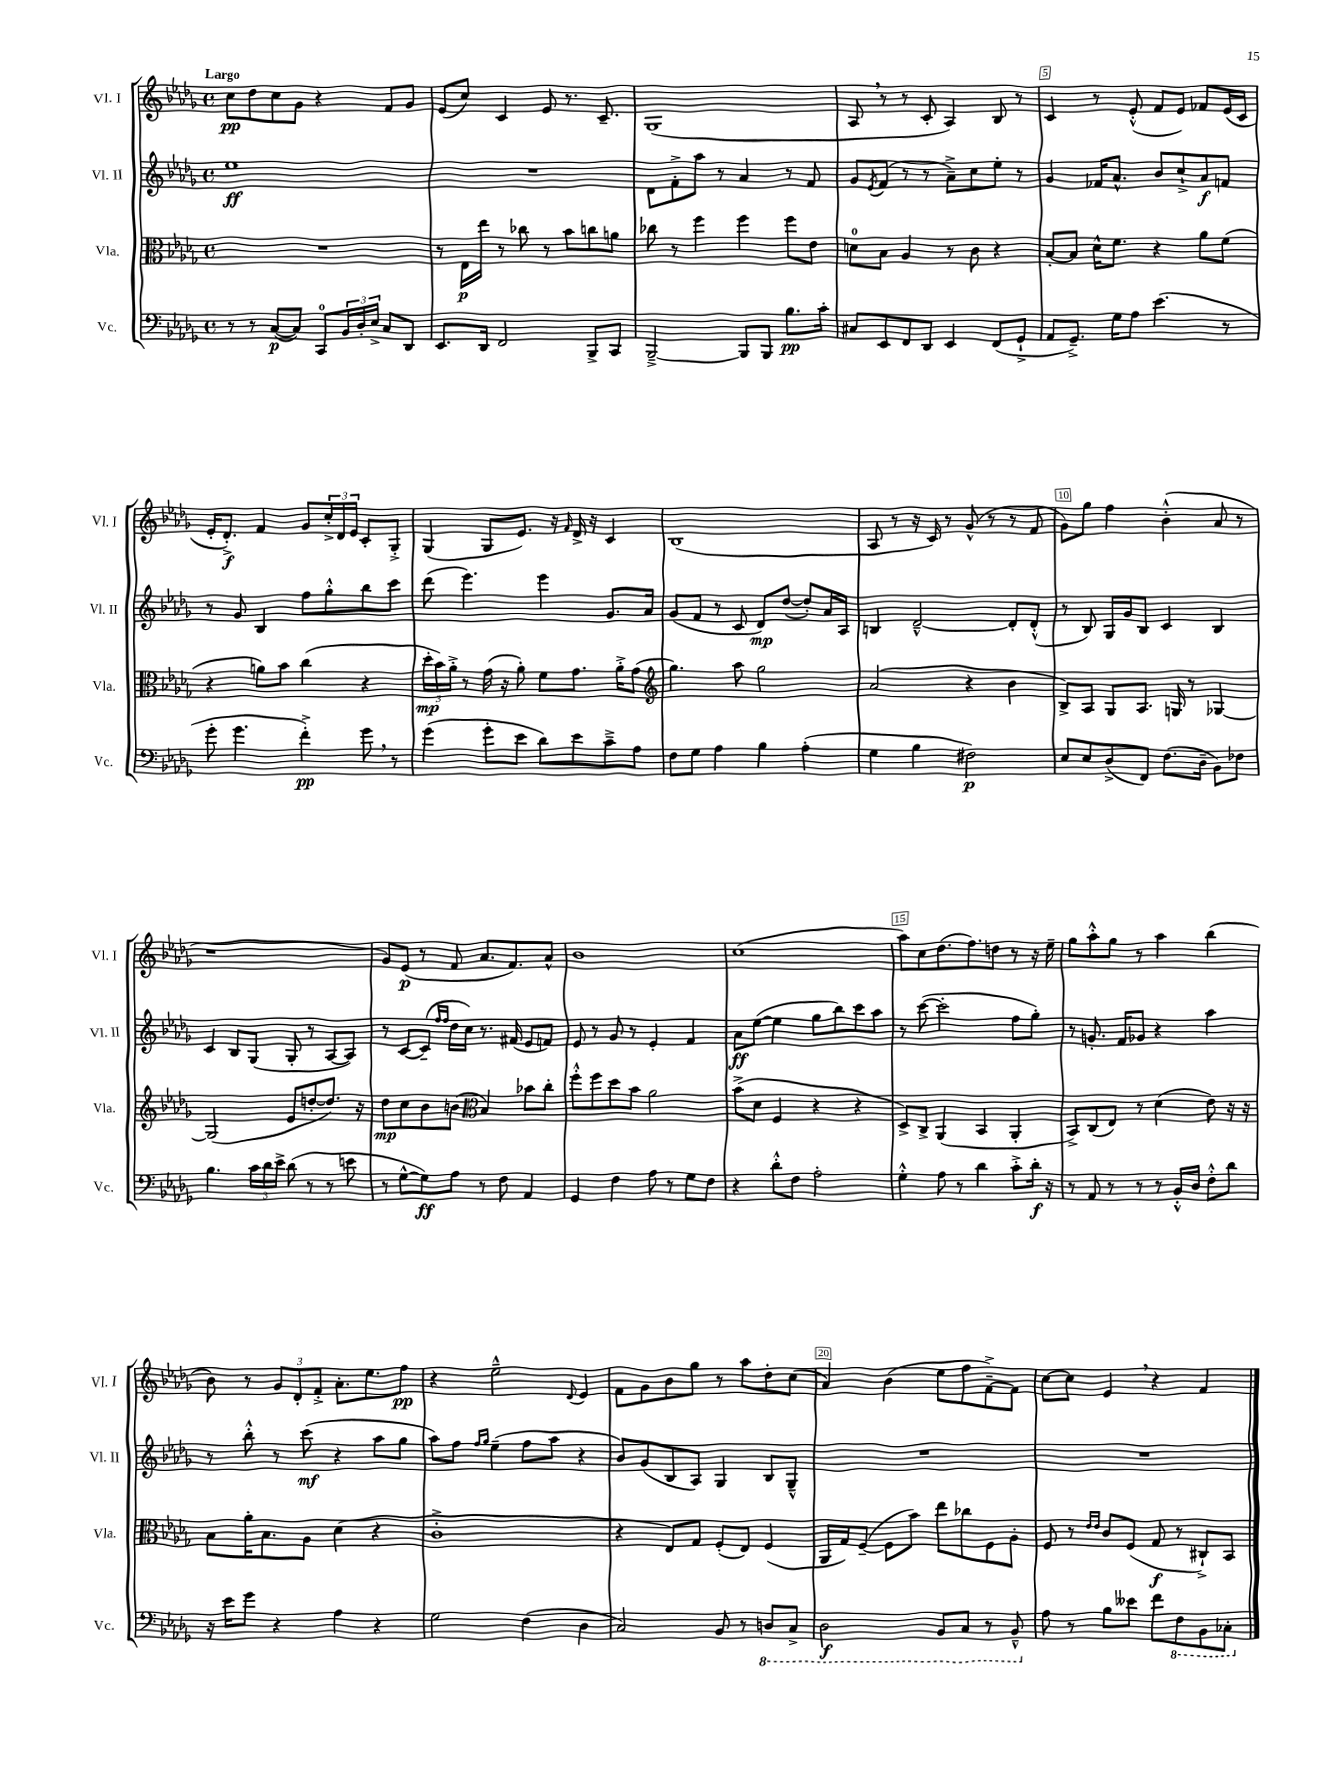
<<
\new StaffGroup <<
\new Staff = "s0" \with { instrumentName = "Vl. I" shortInstrumentName = "Vl. I" } {
    \clef treble \key des \major \defaultTimeSignature \time 4/4 \tempo "Largo"
    c''8\pp des''8 c''8 ges'8 r4 f'8 ges'8 |
    ees'8( c''8) c'4 ees'8 r8. c'8.-- |
    ges1( |
    aes8 \breathe r8 r8 c'8-. aes4) bes8 r8 |
    c'4 r8 ees'8-.-^( f'8 ees'8) fes'8 ees'16( c'16 |
    ees'16-. des'8.-.->\f) f'4 ges'8 \tuplet 3/2 { c''16-.-> des'16 ees'16 } c'8-. ges8-.-> |
    ges4( ges8 ees'8.) r16 \grace { f'16 } des'16-> r16 c'4 |
    bes1( |
    aes8 r8 r16 c'16) r8 ges'8-^( r8 r8 f'8 |
    ges'8) ges''8 f''4 bes'4-.-^( aes'8 r8 |
    r1 |
    ges'8) ees'8\p( r8 f'8 aes'8. f'8.) aes'8-^ |
    bes'1 |
    c''1( |
    aes''8) c''8 des''8.( f''8.) d''8 r8 r16 ees''16-- |
    ges''8 aes''8-.-^ ges''8 r8 aes''4 bes''4( |
    bes'8) r8 \tuplet 3/2 { ges'8 des'8-. f'8-.-> } aes'8.-. ees''8. f''8\pp |
    r4 ees''2---^ \appoggiatura { des'8 } ees'4 |
    f'8 ges'8 bes'8 ges''8 r8 aes''8 des''8-. c''8( |
    aes'4) bes'4( ees''8 f''8 f'8~--->) f'8 |
    c''8~ c''8 ees'4 \breathe r4 f'4 \bar "|." |
}
\new Staff = "s1" \with { instrumentName = "Vl. II" shortInstrumentName = "Vl. II" } {
    \clef treble \key des \major \defaultTimeSignature \time 4/4
    ees''1\ff |
    R1 |
    des'8 f'8-.-> aes''8 r8 aes'4 r8 f'8 |
    ges'8 \acciaccatura { ees'8 } f'8( r8 r8 aes'8--->) c''8 ees''8-. r8 |
    ges'4 fes'16 aes'8.-^ bes'8 c''8-!-> aes'8\f f'8 |
    r8 ges'8 bes4 f''8 ges''8-.-^ bes''8 c'''8 |
    des'''8( ees'''4.) ees'''4 ges'8. aes'16 |
    ges'8( f'8 r8 c'8 des'8\mp) des''8~( des''8-.) aes'16 aes16 |
    b4 des'2~---^ des'8-. des'8-.-^( |
    r8 bes8) ges16 ges'16 bes8 c'4 bes4 |
    c'4 bes8 ges8( ges8-. r8 aes8~ aes8) |
    r8 c'8~ c'8--( \grace { f''16 f''16 } des''16 c''16) r8. fis'16( ees'8 f'8) |
    ees'8 r8 ges'8 r8 ees'4-. f'4 |
    aes'8\ff ees''8~( ees''4 ges''8 bes''8) c'''8 aes''8 |
    r8 c'''8~( c'''2-. f''8 ges''8-.) |
    r8 g'8.-. f'16 ges'8 r4 aes''4 |
    r8 bes''8-.-^ r8 c'''8\mf( r4 aes''8 ges''8 |
    aes''8) f''8 \grace { f''16 ges''16 } ees''4--( f''8 aes''8 r4 |
    bes'8) ges'8( bes8 aes8) ges4 bes8 ges8---^ |
    R1 |
    R1 \bar "|." |
}
\new Staff = "s2" \with { instrumentName = "Vla." shortInstrumentName = "Vla." } {
    \clef alto \key des \major \defaultTimeSignature \time 4/4
    R1 |
    r8 ees16\p ees''16 r8 ces''8 r8 bes'8 c''8 a'8 |
    ces''8 r8 f''4 f''4 f''8 ees'8 |
    d'8-0 bes8 aes4 r8 c'8 r4 |
    bes8~-. bes8 des'16-^ f'8. r4 aes'8 f'8( |
    r4 a'8) bes'8 c''4( r4 |
    \tuplet 3/2 { des''16-.\mp bes'16) aes'16-.-> } r8 ges'16( r16 aes'8-.) f'8 ges'8. aes'16-.-> ges'8( |
    \clef treble ges''4.) aes''8 ges''2 |
    aes'2( r4 bes'4 |
    bes8->) aes8 ges8 aes8. g16 r8 ges4~ |
    ges2( ees'8 d''8~-. d''8.) r16 |
    des''8\mp c''8 bes'8 b'8( \clef alto bes4) bes'8 c''8-. |
    f''8-.-^ f''8 des''8 bes'8 aes'2 |
    bes'8->( des'8 f4 r4 r4 |
    des8->) c8-> aes,4( bes,4 aes,4-. |
    bes,8->) c8( ees8) r8 des'4( ees'8) r16 r16 |
    bes8 aes'16-. bes8. aes8 des'4( r4 |
    c'1-.-> |
    r4 ees8) ges8 f8-.( ees8) f4( |
    aes,16 ges16) f8~--( f8 bes'8) ees''8 ces''8 f8 aes8-. |
    f8 r8 \grace { ees'16 ees'16 } c'8 f8( ges8\f r8 cis8-!->) bes,8 \bar "|." |
}
\new Staff = "s3" \with { instrumentName = "Vc." shortInstrumentName = "Vc." } {
    \clef bass \key des \major \defaultTimeSignature \time 4/4
    r8 r8 c8~\p( c8) c,8-0 \tuplet 3/2 { bes,16 des16-. ees16-> } c8 des,8 |
    ees,8. des,16 f,2 bes,,8-> c,8 |
    bes,,2~---> bes,,8 bes,,8 bes8.\pp c'16-. |
    cis8 ees,8 f,8 des,8 ees,4 f,8( ges,8-!-> |
    aes,8 ges,8.--->) ges16 aes8 ees'4.( r8 |
    ges'8-. ges'4. f'4-.->\pp) ges'8 \breathe r8 |
    ges'4( ges'8-. ees'8 des'8) ees'8 c'8---> aes8 |
    f8 ges8 aes4 bes4 aes4-.( |
    ges4 bes4 fis2\p) |
    ees8 ees8 des8->( f,8) f8.( des16-- bes,8) fes8 |
    bes4. \tuplet 3/2 { c'16 des'16 ees'16-> } des'8( r8 r8 e'8 |
    r8 ges8~-^ ges8\ff) aes8 r8 f8 aes,4 |
    ges,4 f4 aes8 r8 ges8 f8 |
    r4 des'8-.-^ f8 aes2-. |
    ges4-.-^ aes8 r8 des'4 c'8-.-> des'16-.\f r16 |
    r8 aes,8 r8 r8 r8 bes,16-.-^ des16 f8-.-^ des'8 |
    r16 ees'16 ges'8 r4 aes4 r4 |
    ges2 f4( des4 |
    c2) bes,8 r8 \ottava #-1 d,8 c,8-> |
    des,2\f bes,,8 c,8 r8 bes,,8---^ \ottava #0 |
    aes8 r8 bes8 eeses'8 f'8 \ottava #-1 f,8 bes,,8 ces,8-. \ottava #0 \bar "|." |
}
>>
>>
\layout { \context { \Score \override BarNumber.break-visibility = ##(#f #t #t) barNumberVisibility = #(every-nth-bar-number-visible 5) \override BarNumber.stencil = #(make-stencil-boxer 0.1 0.3 ly:text-interface::print) } }
